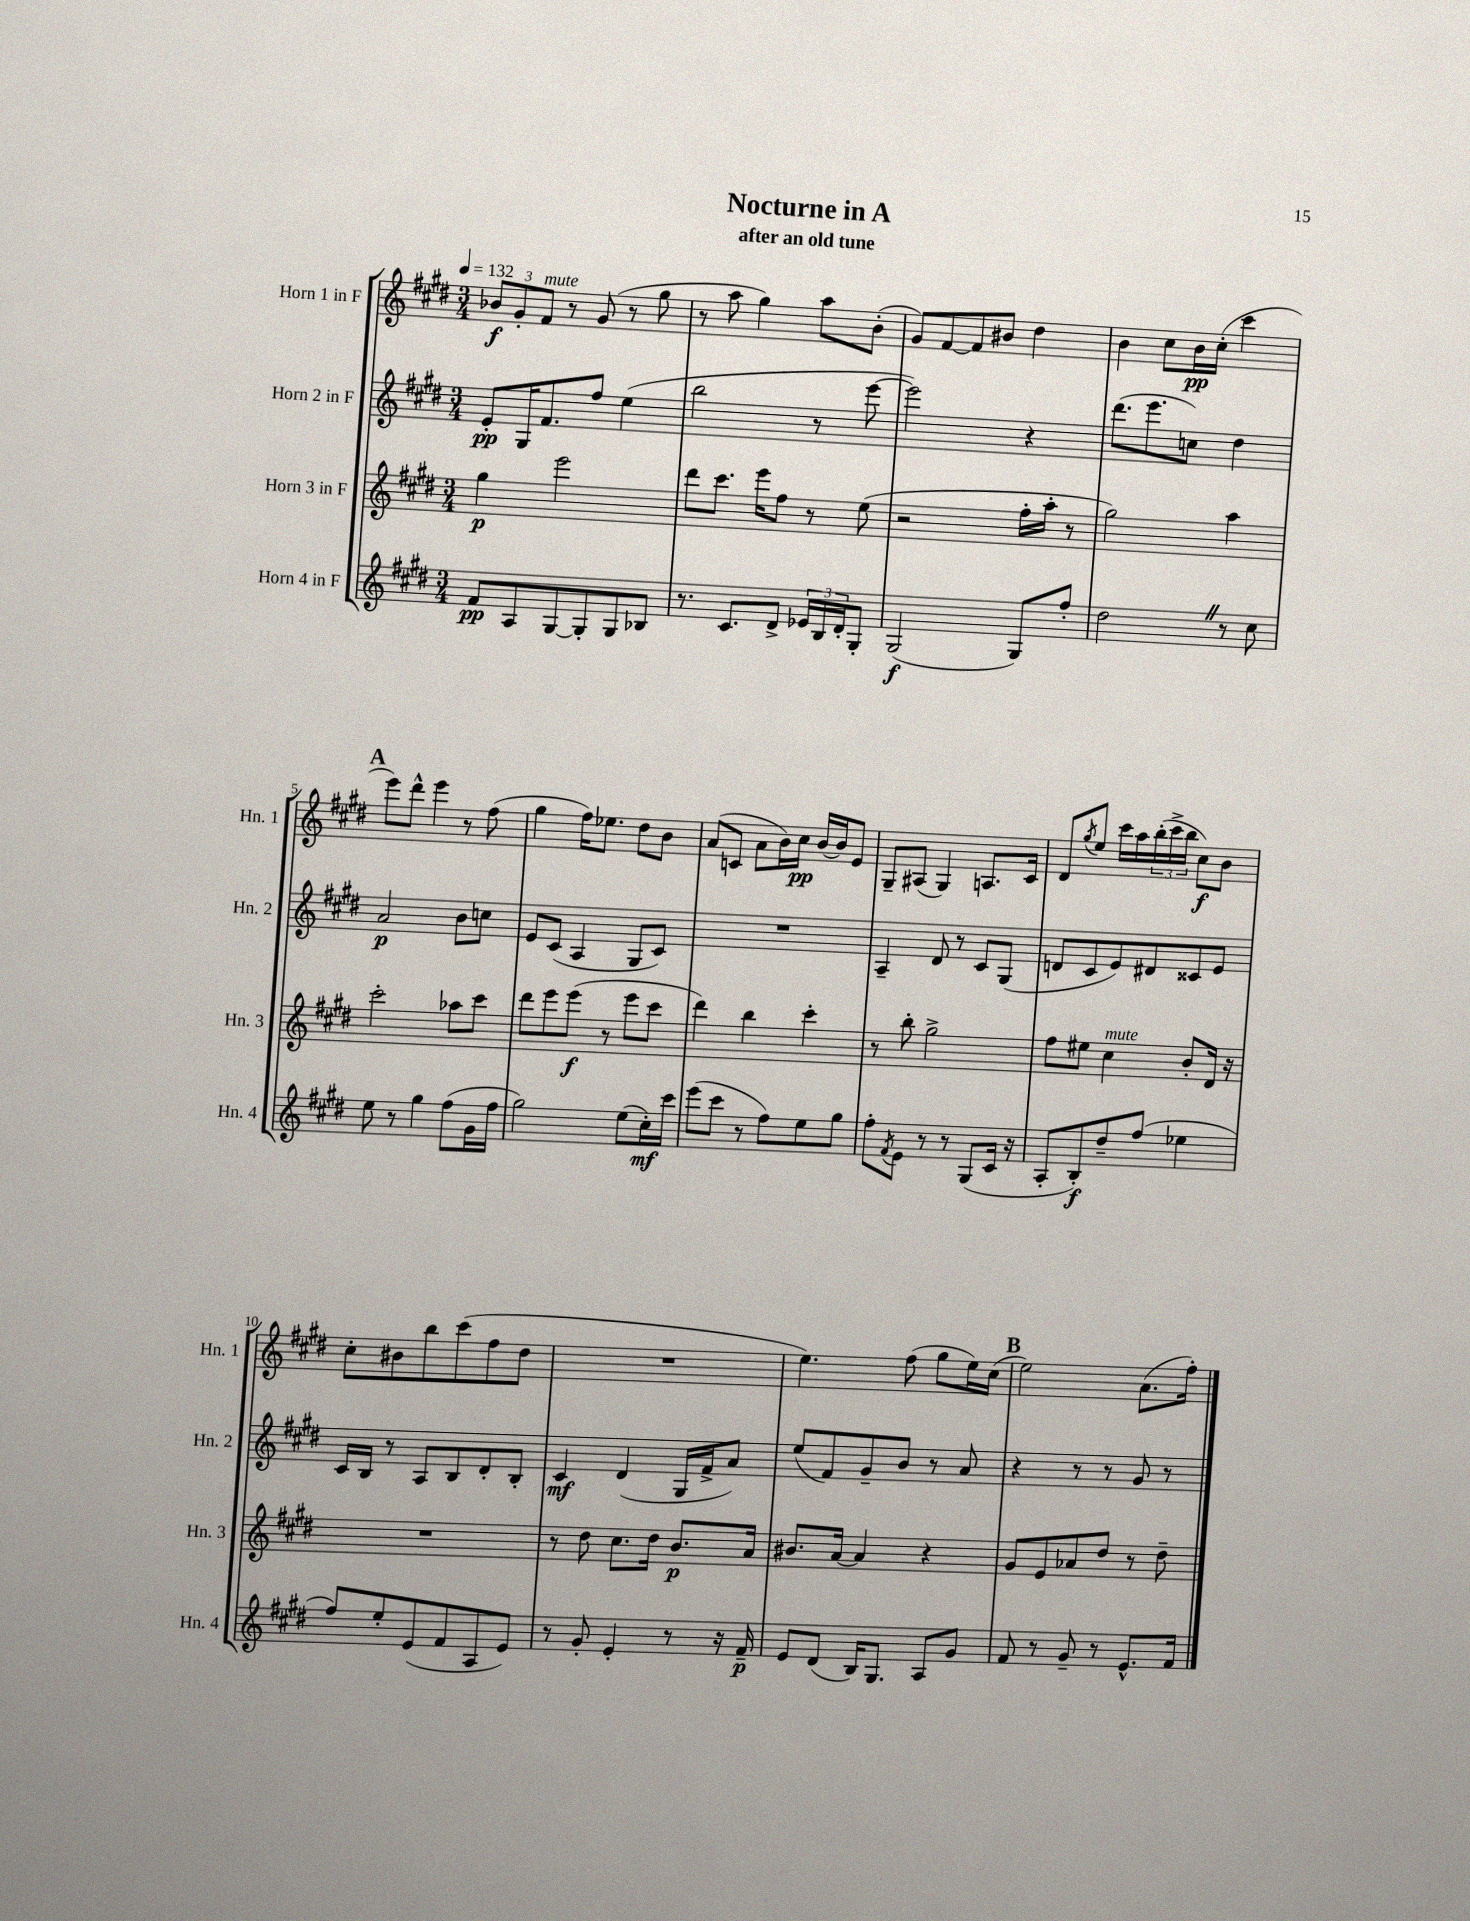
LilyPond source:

\header { title = "Nocturne in A" subtitle = "after an old tune" }
<<
\new StaffGroup <<
\new Staff = "s0" \with { instrumentName = "Horn 1 in F" shortInstrumentName = "Hn. 1" } {
    \clef treble \key e \major \numericTimeSignature \time 3/4 \tempo 4 = 132
    \tuplet 3/2 { bes'8\f gis'8-. fis'8^\markup { \italic "mute" } } r8 gis'8( r8 gis''8 |
    r8 a''8 gis''4) a''8 b'8-.( |
    gis'8) fis'8~ fis'8 bis'8 dis''4 |
    b'4 cis''8 b'16\pp cis''16-.( cis'''4 |
    \mark \markup { \bold "A" } e'''8) dis'''8-^ e'''4 r8 fis''8( |
    gis''4 fis''16) ees''8. dis''8 b'8 |
    a'8( c'8 a'8 b'16) cis''16\pp b'16~ b'16 e'8 |
    gis8-- ais8( gis4) a8. cis'16 |
    dis'8 \acciaccatura { gis''8 } e''8 cis'''16 a''16 \tuplet 3/2 { b''16-.( cis'''16-> b''16 } cis''8\f) b'8 |
    cis''8-. bis'8 b''8 cis'''8( fis''8 dis''8 |
    R2. |
    e''4.) fis''8( gis''8 e''16) cis''16( |
    \mark \markup { \bold "B" } e''2) a'8.( fis''16-.) \bar "|." |
}
\new Staff = "s1" \with { instrumentName = "Horn 2 in F" shortInstrumentName = "Hn. 2" } {
    \clef treble \key e \major \numericTimeSignature \time 3/4
    e'8-.\pp gis16 fis'8. fis''8 e''4( |
    b''2 r8 e'''8~ |
    e'''2) r4 |
    dis'''8.( e'''8. c''8) dis''4 |
    \mark \markup { \bold "A" } a'2\p b'8 c''8 |
    e'8 cis'8( a4 gis8 cis'8) |
    R2. |
    a4-- dis'8 r8 cis'8 gis8( |
    d'8 cis'8 e'8) dis'8 cisis'8 e'8 |
    cis'16 b16 r8 a8 b8 dis'8-. b8-. |
    cis'4\mf dis'4( gis16 fis'16-> a'8) |
    e''8( fis'8) gis'8-- b'8 r8 a'8 |
    \mark \markup { \bold "B" } r4 r8 r8 gis'8 r8 \bar "|." |
}
\new Staff = "s2" \with { instrumentName = "Horn 3 in F" shortInstrumentName = "Hn. 3" } {
    \clef treble \key e \major \numericTimeSignature \time 3/4
    gis''4\p e'''2 |
    dis'''8 cis'''8. e'''16 fis''8 r8 e''8( |
    r2 fis''16-. a''16-. r8 |
    gis''2) a''4 |
    \mark \markup { \bold "A" } cis'''2-. aes''8 cis'''8 |
    dis'''8 e'''8 e'''8\f( r8 e'''8 cis'''8 |
    dis'''4) b''4 cis'''4-. |
    r8 b''8-. gis''2-> |
    fis''8 eis''8 cis''4^\markup { \italic "mute" } b'8-. dis'16 r16 |
    R2. |
    r8 dis''8 cis''8. dis''16 b'8.\p a'16 |
    bis'8. a'16~ a'4 r4 |
    \mark \markup { \bold "B" } gis'8 e'8 aes'8 dis''8 r8 dis''8-- \bar "|." |
}
\new Staff = "s3" \with { instrumentName = "Horn 4 in F" shortInstrumentName = "Hn. 4" } {
    \clef treble \key e \major \numericTimeSignature \time 3/4
    fis'8\pp a8 gis8~ gis8-. gis8 bes8 |
    r8. cis'8. dis'8-> \tuplet 3/2 { ees'16 b16 dis'16-. } gis8-. |
    gis2\f( gis8) fis''8-. |
    dis''2 \once \override BreathingSign.text = \markup { \musicglyph "scripts.caesura.straight" } \breathe r8 cis''8 |
    \mark \markup { \bold "A" } e''8 r8 gis''4 fis''8( gis'16 fis''16 |
    gis''2) e''8( cis''16-.\mf) cis'''16 |
    e'''8( cis'''8 r8 fis''8) e''8 gis''8 |
    fis''8-. \acciaccatura { fis'8 } e'8 r8 r8 gis8( cis'16 r16 |
    a8-. b8-.\f) dis''8-- fis''8( ees''4 |
    fis''8) e''8-. e'8( fis'8 a8 e'8) |
    r8 gis'8-. e'4-. r8 r16 fis'16--\p |
    e'8 dis'8( b16) gis8. a8 gis'8 |
    \mark \markup { \bold "B" } fis'8 r8 gis'8-- r8 e'8.-^ fis'16 \bar "|." |
}
>>
>>
